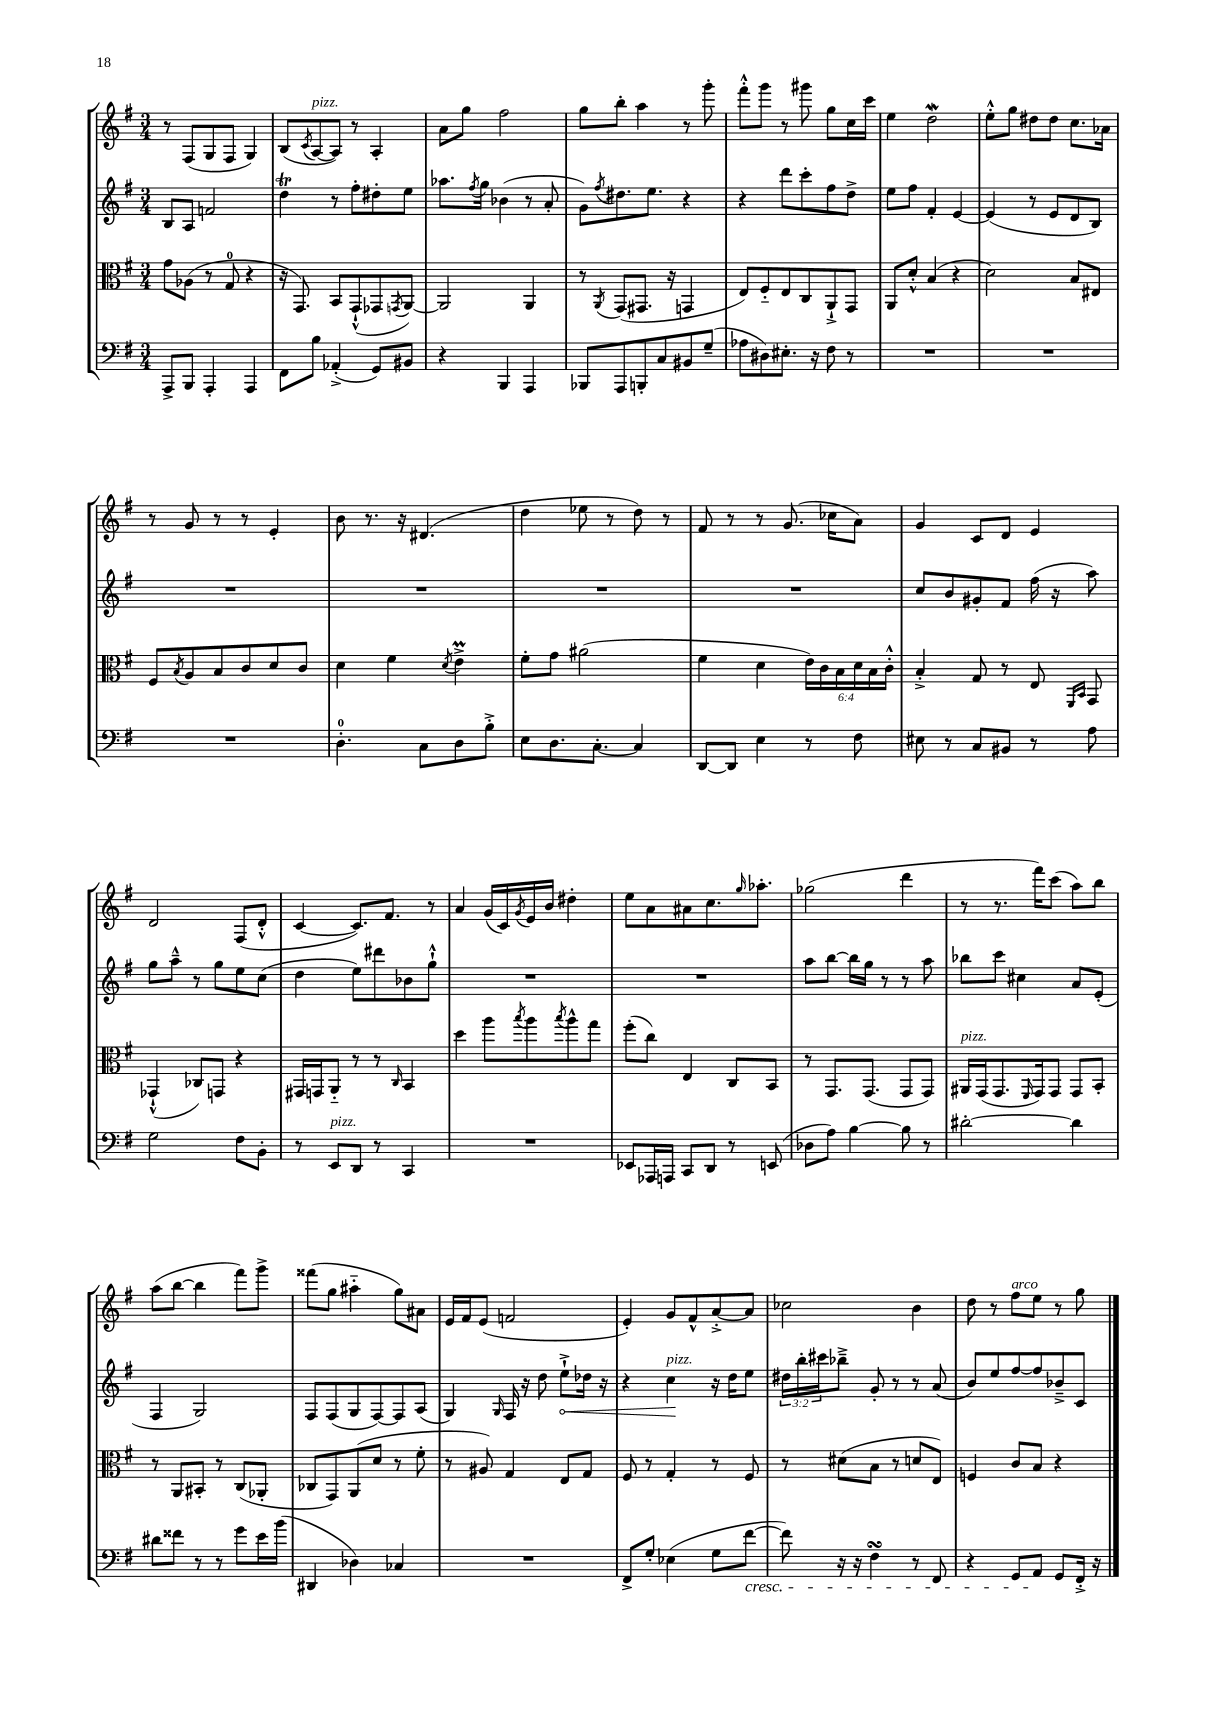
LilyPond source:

<<
\new StaffGroup <<
\new Staff = "s0" {
    \clef treble \key g \major \numericTimeSignature \time 3/4
    r8 fis8( g8 fis8 g4) |
    b8( \acciaccatura { c'8 } a8~^\markup { \italic "pizz." } a8) r8 a4-. |
    a'8 g''8 fis''2 |
    g''8 b''8-. a''4 r8 g'''8-. |
    fis'''8-.-^ g'''8 r8 gis'''8 g''8 c''16 c'''16 |
    e''4 d''2\mordent |
    e''8-.-^ g''8 dis''8 dis''8 c''8. aes'16 |
    r8 g'8 r8 r8 e'4-. |
    b'8 r8. r16 dis'4.( |
    d''4 ees''8 r8 d''8) r8 |
    fis'8 r8 r8 g'8.( ces''16 a'8) |
    g'4 c'8 d'8 e'4 |
    d'2 fis8( d'8-.-^ |
    c'4~ c'8.) fis'8. r8 |
    a'4 g'16( c'16) \acciaccatura { g'8 } e'16 b'16 dis''4-. |
    e''8 a'8 ais'8 c''8. \grace { g''16 } aes''8.-. |
    ges''2( d'''4 |
    r8 r8. fis'''16) c'''8( a''8) b''8 |
    a''8( b''8~ b''4 fis'''8) g'''8-> |
    fisis'''8( g''8 ais''4-_ g''8) ais'8 |
    e'16 fis'16 e'8( f'2 |
    e'4-.) g'8 fis'8-^ a'8~-.-> a'8 |
    ces''2 b'4 |
    d''8 r8 fis''8^\markup { \italic "arco" } e''8 r8 g''8 \bar "|." |
}
\new Staff = "s1" {
    \clef treble \key g \major \numericTimeSignature \time 3/4 \override Staff.TupletNumber.text = #tuplet-number::calc-fraction-text
    b8 a8 f'2 |
    d''4\trill r8 fis''8-. dis''8-. e''8 |
    aes''8. \acciaccatura { fis''8 } g''16 bes'4( r8 a'8-. |
    g'8) \acciaccatura { fis''8 } dis''8. e''8. r4 |
    r4 d'''8 c'''8-. fis''8 d''8-> |
    e''8 fis''8 fis'4-. e'4~ |
    e'4( r8 e'8 d'8 b8) |
    R2. |
    R2. |
    R2. |
    R2. |
    c''8 b'8 gis'8-. fis'8 fis''16( r16 a''8) |
    g''8 a''8---^ r8 g''8 e''8 c''8( |
    d''4 e''8) dis'''8 bes'8 g''8-!-^ |
    R2. |
    R2. |
    a''8 b''8~ b''16 g''16 r8 r8 a''8 |
    bes''8 c'''8 cis''4 a'8 e'8-.( |
    fis4 g2) |
    fis8 fis8( g8 fis8~) fis8 a8( |
    g4) \grace { g16 } fis16 r16 d''8 \once \override Hairpin.circled-tip = ##t e''8-!->\< des''16 r16 |
    r4 c''4\!^\markup { \italic "pizz." } r16 d''16 e''8 |
    \tuplet 3/2 { dis''16 b''16-. cis'''16 } bes''8---> g'8-. r8 r8 a'8( |
    b'8) e''8 fis''8~ fis''8 bes'8---> c'8 \bar "|." |
}
\new Staff = "s2" {
    \clef alto \key g \major \numericTimeSignature \time 3/4 \override Staff.TupletNumber.text = #tuplet-number::calc-fraction-text
    g'8 aes8( r8 g8-0 r4 |
    r16 g,8.) b,8 g,8-!-^( ges,8 \acciaccatura { g,8 } a,8~) |
    a,2 a,4 |
    r8 \acciaccatura { a,8 } g,8( gis,8. r16 g,4 |
    e8) fis8-_ e8 c8 a,8-!-> g,8 |
    a,8 d'8-.-^ b4( r4 |
    d'2) b8 eis8 |
    fis8 \acciaccatura { b8 } a8 b8 c'8 d'8 c'8 |
    d'4 fis'4 \acciaccatura { d'8 } e'4->\prall |
    fis'8-. g'8 ais'2( |
    fis'4 d'4 \tuplet 6/4 { e'16) c'16 b16 d'16 b16 c'16-.-^ } |
    b4-.-> g8 r8 e8 \grace { fis,16 b,16 } g,8 |
    ges,4-!-^( ces8) g,8 r4 |
    gis,16 g,16 a,8-_ r8 r8 \grace { c16 } b,4 |
    d''4 a''8 \acciaccatura { b''8 } a''8 \acciaccatura { b''8 } a''8-^ g''8 |
    fis''8-.( c''8) e4 c8 b,8 |
    r8 g,8. g,8.( g,8 g,8) |
    ais,16^\markup { \italic "pizz." } g,16( g,8. \grace { fis,16 } g,16) g,8 g,8 b,8-. |
    r8 a,8 bis,8-. r8 c8( aes,8-. |
    ces8 g,8) a,8( d'8 r8 fis'8-. |
    r8 ais8) g4 e8 g8 |
    fis8 r8 g4-. r8 fis8 |
    r8 dis'8( b8 r8 d'8 e8) |
    f4 c'8 b8 r4 \bar "|." |
}
\new Staff = "s3" {
    \clef bass \key g \major \numericTimeSignature \time 3/4
    a,,8-> b,,8 a,,4-. a,,4 |
    fis,8 b8 aes,4-.->( g,8) bis,8 |
    r4 b,,4 a,,4 |
    bes,,8 a,,8 b,,8-. c8 bis,8 g8--( |
    aes8 dis8) eis8.-. r16 fis8 r8 |
    R2. |
    R2. |
    R2. |
    d4.-0-. c8 d8 b8-.-> |
    e8 d8. c8.~-. c4 |
    d,8~ d,8 e4 r8 fis8 |
    eis8 r8 c8 bis,8 r8 a8 |
    g2 fis8 b,8-. |
    r8 e,8^\markup { \italic "pizz." } d,8 r8 c,4 |
    R2. |
    ees,8 aes,,16 a,,16 c,8 d,8 r8 e,8( |
    des8 a8) b4~ b8 r8 |
    dis'2~-. dis'4 |
    dis'8 fisis'8 r8 r8 g'8 e'16 b'16( |
    dis,4 des4) ces4 |
    R2. |
    fis,8-> g8-. ees4( g8 fis'8~\cresc |
    fis'8) r16 r16 fis4\turn r8 fis,8 |
    r4 g,8 a,8\! g,8 fis,16-.-> r16 \bar "|." |
}
>>
>>
\layout { \context { \Score \remove "Bar_number_engraver" } }
